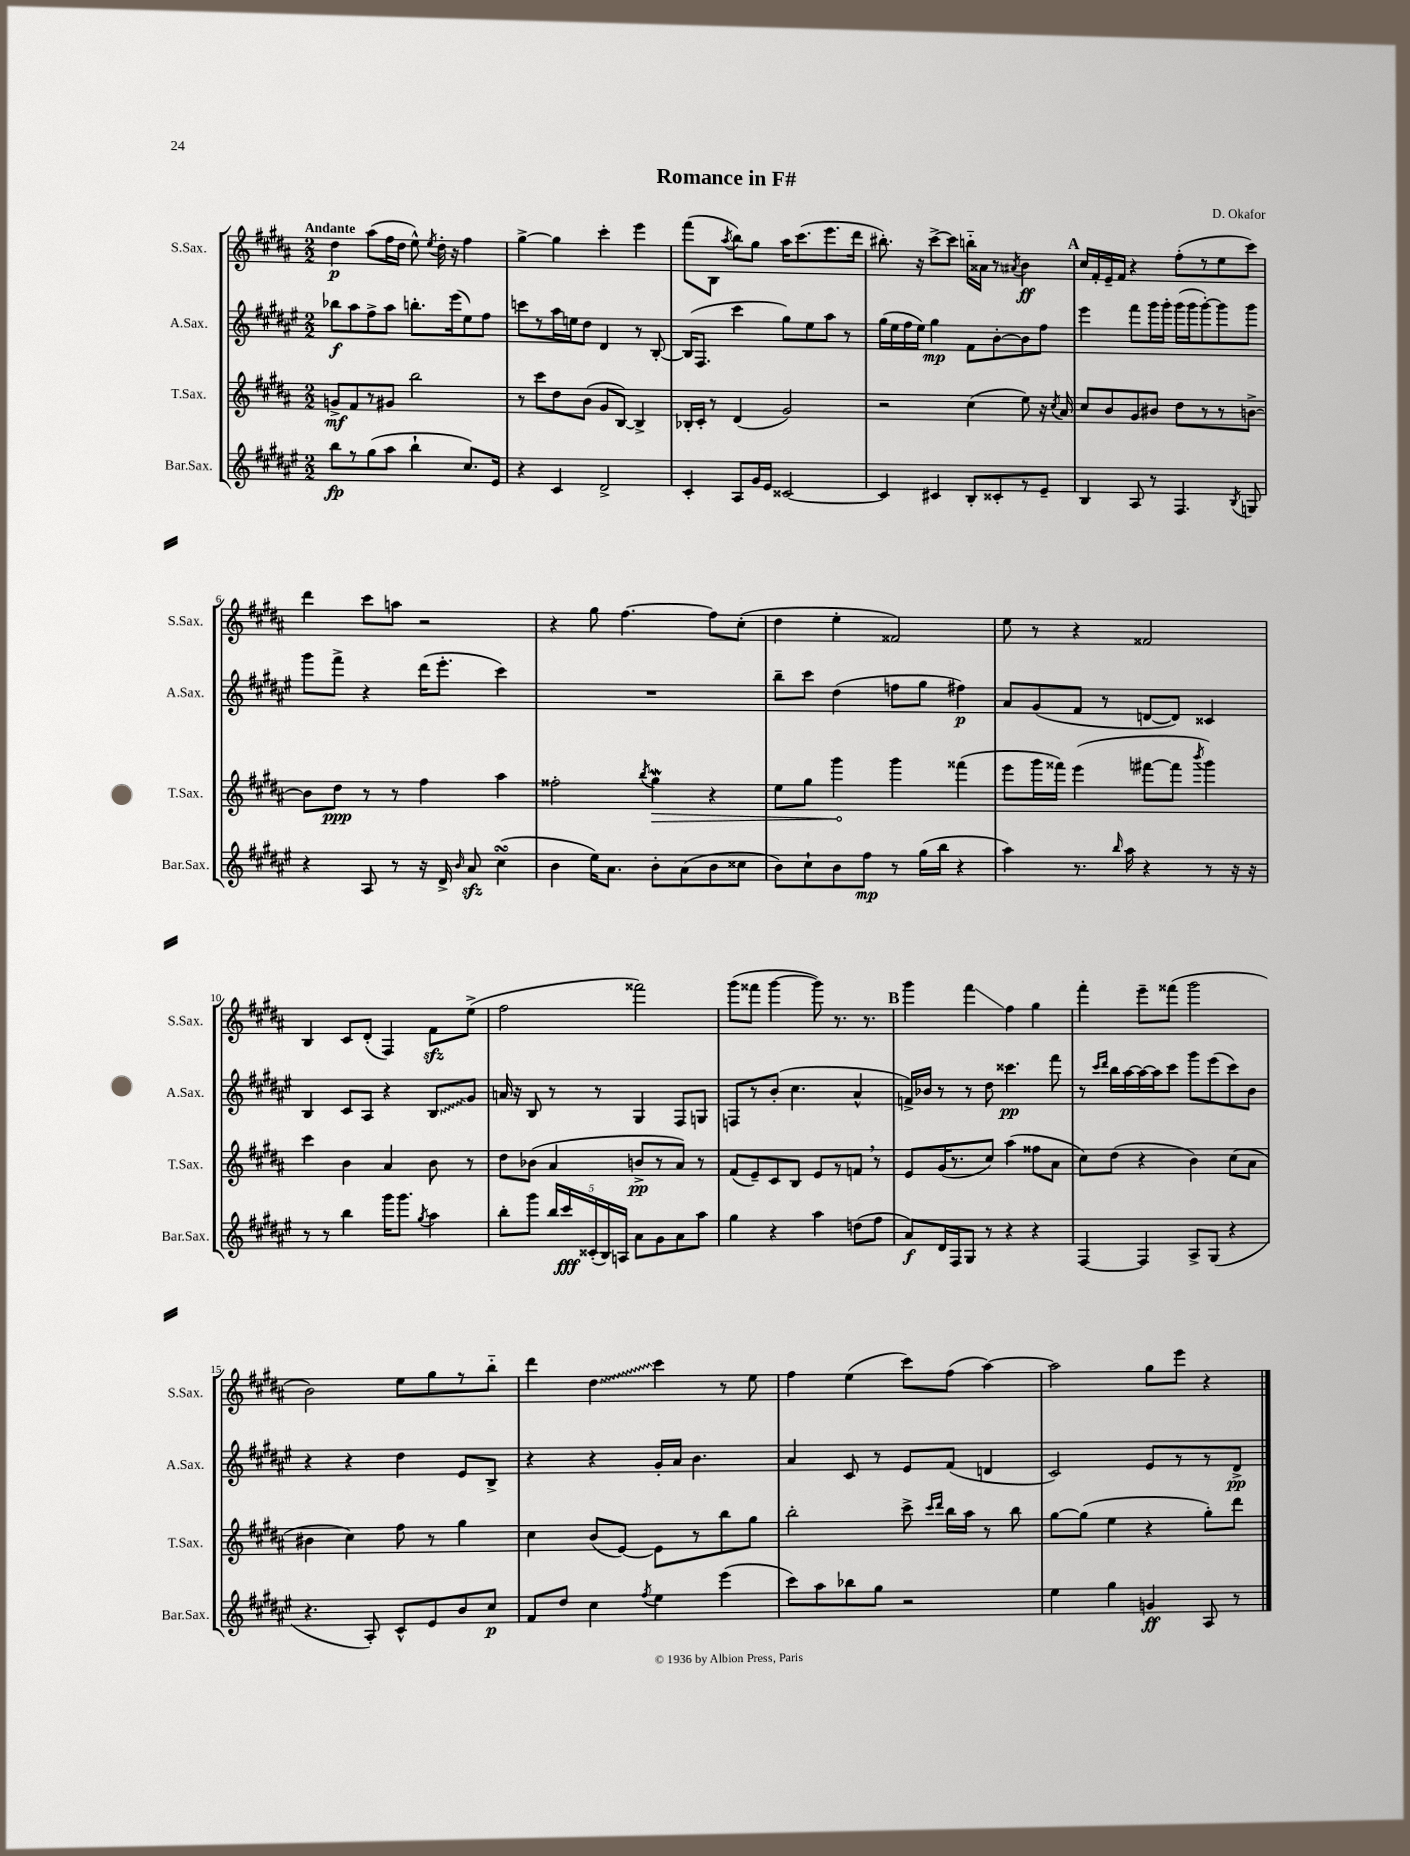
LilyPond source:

\header { title = "Romance in F#" composer = "D. Okafor" }
<<
\new StaffGroup <<
\new Staff = "s0" \with { instrumentName = "S.Sax." shortInstrumentName = "S.Sax." } {
    \clef treble \key b \major \numericTimeSignature \time 2/2 \tempo "Andante"
    \autoBeamOff dis''4\p ais''8[( fis''16 dis''16] e''8-^) \acciaccatura { e''8 } dis''16-. r16 fis''4 |
    gis''4~-> gis''4 cis'''4-. e'''4 |
    fis'''8[( b8] \acciaccatura { ais''8 } b''8[) gis''8] ais''16[ cis'''8.( e'''8. dis'''16] |
    bis''8.-.) r16 cis'''8[~-> cis'''8] b''16[-_ aisis'16] r8 \acciaccatura { ais'8 } b'4\ff |
    \mark \markup { \bold "A" } cis''16[ fis'16-. e'16-- fis'16] r4 fis''8[-.( r8 e''8 cis'''8]) |
    dis'''4 cis'''8[ a''8] r2 |
    r4 gis''8 fis''4.~ fis''8[ cis''8]-.( |
    dis''4 e''4-. fisis'2) |
    e''8 r8 r4 fisis'2 |
    b4 cis'8[ dis'8]-.( fis4) fis'8[\sfz e''8]->( |
    fis''2 fisis'''2) |
    gis'''8[( fisis'''8] gis'''4~ gis'''8) r8. r8. |
    \mark \markup { \bold "B" } gis'''4 fis'''4\glissando fis''4 gis''4 |
    fis'''4-. e'''8[-- fisis'''8]( gis'''2 |
    b'2) e''8[ gis''8 r8 b''8]-_ |
    dis'''4 \once \override Glissando.style = #'zigzag dis''4\glissando cis'''4 r8 e''8 |
    fis''4 e''4( cis'''8[) fis''8]( ais''4~) |
    ais''2 gis''8[ e'''8] r4 \bar "|." |
}
\new Staff = "s1" \with { instrumentName = "A.Sax." shortInstrumentName = "A.Sax." } {
    \clef treble \key fis \major \numericTimeSignature \time 2/2
    \autoBeamOff bes''8[\f ais''8 fis''8-> ais''8] b''8.[-. eis'''16( eis''8) fis''8] |
    c'''8[ r8 ais''16 e''16 dis''8] dis'4 r8 b8~-. |
    b16[( fis8.] cis'''4 gis''8[) eis''8 ais''8] r8 |
    gis''16[( eis''16 fis''16 eis''16]) gis''4\mp fis'8[ b'8~-. b'8 fis''8] |
    \mark \markup { \bold "A" } eis'''4 fis'''8[ gis'''16 gis'''16]-. gis'''16[( gis'''16 gis'''8~-.) gis'''8 gis'''8] |
    gis'''8[ fis'''8]-> r4 dis'''16[( eis'''8.]-. cis'''4) |
    R1 |
    b''8[-- cis'''8] dis''4( f''8[ gis''8] fis''4\p) |
    ais'8[ gis'8( fis'8] r8 d'8[~ d'8]) cisis'4 |
    b4 cis'8[ ais8] r4 \once \override Glissando.style = #'zigzag b8[\glissando gis'8] |
    a'16 r16 b8 r8 r8 gis4 fis8[ g8] |
    f8[ r8 b'8]-.( cis''4. ais'4-^ |
    \mark \markup { \bold "B" } f'16[->) bes'16] r8 r8 dis''8 cisis'''4.\pp fis'''8 |
    r8 \grace { cis'''16[ dis'''16] } b''16[ ais''16~ ais''16~ ais''16 cis'''8] gis'''8[ eis'''8( cis'''8) b'8] |
    r4 r4 dis''4 eis'8[ b8]-> |
    r4 r4 gis'16[-. ais'16] b'4. |
    ais'4 cis'8 r8 eis'8[ fis'8]( d'4 |
    cis'2) eis'8[ r8 r8 dis'8]->\pp \bar "|." |
}
\new Staff = "s2" \with { instrumentName = "T.Sax." shortInstrumentName = "T.Sax." } {
    \clef treble \key b \major \numericTimeSignature \time 2/2
    \autoBeamOff g'8[->\mf fis'8 r8 gis'8] b''2 |
    r8 cis'''8[ dis''8 b'8]( gis'8[ b8]~) b4-> |
    bes16[-. cis'16]-. r8 dis'4( gis'2) |
    r2 cis''4( e''8) r16 \acciaccatura { cis''8 } ais'16 |
    \mark \markup { \bold "A" } cis''8[ b'8 gis'8 bis'8] dis''8[ r8 r8 b'8]~-> |
    b'8[ dis''8]\ppp r8 r8 fis''4 ais''4 |
    fisis''2-. \acciaccatura { b''8 } \once \override Hairpin.circled-tip = ##t gis''4\mordent\> r4 |
    e''8[ gis''8] gis'''4\! gis'''4 fisis'''4( |
    e'''8[ gis'''16 fisis'''16]) e'''4( fis'''8[~ fis'''8] \acciaccatura { b'''8 } gis'''4) |
    cis'''4 b'4 ais'4 b'8 r8 |
    dis''8[ bes'8]( ais'4 b'8[->\pp r8 ais'8]) r8 |
    fis'8[( e'8--) cis'8 b8] e'8[ r8 f'8] \breathe r8 |
    \mark \markup { \bold "B" } e'8[ gis'16( r8. cis''8]) ais''4( fisis''8[ ais'8] |
    cis''8[) dis''8]( r4 b'4) cis''8[( ais'8] |
    bis'4 cis''4) fis''8 r8 gis''4 |
    cis''4 b'8[( e'8]~) e'8[ r8 b''8 gis''8] |
    b''2-. cis'''8-> \grace { cis'''16[ dis'''16] } b''16[ ais''16] r8 b''8 |
    gis''8[~ gis''8]( e''4 r4 gis''8[-.) dis'''8] \bar "|." |
}
\new Staff = "s3" \with { instrumentName = "Bar.Sax." shortInstrumentName = "Bar.Sax." } {
    \clef treble \key fis \major \numericTimeSignature \time 2/2
    \autoBeamOff b''8[\fp r8 gis''8( ais''8] b''4-! cis''8.[) eis'16] |
    r4 cis'4 dis'2-> |
    cis'4-. ais8[ gis'16 eis'16] cisis'2~ |
    cisis'4 cis'4 b8[-. cisis'8-. r8 eis'8]-- |
    \mark \markup { \bold "A" } b4 ais8 r8 fis4. \acciaccatura { b8 } g8 |
    r4 ais8 r8 r16 dis'16-> \grace { b'16 } ais'8\sfz cis''4\turn( |
    b'4 eis''16[) ais'8.] b'8[-. ais'8( b'8 cisis''8] |
    b'8[) cis''8-! b'8 fis''8]\mp r8 gis''16[( b''16] r4 |
    ais''4) r8. \grace { b''16 } ais''16 r4 r8 r16 r16 |
    r8 r8 b''4 gis'''16[ gis'''8.] \acciaccatura { gis''8 } ais''4 |
    b''8[-. gis'''8] \tuplet 5/4 { b''16[ cis'''16\fff cisis'16-.( b16) a16] } ais'8[ gis'8 ais'8 ais''8] |
    gis''4 r4 ais''4 d''8[( fis''8] |
    \mark \markup { \bold "B" } ais'8[\f) dis'16 fis16 gis8] r8 r4 r4 |
    fis4~ fis4 ais8[-> gis8]( r4 |
    r4. ais8-.) cis'8[-^ eis'8 b'8 cis''8]\p |
    fis'8[ dis''8] cis''4 \acciaccatura { fis''8 } eis''4 eis'''4( |
    cis'''8[) ais''8 bes''8 gis''8] r2 |
    eis''4 gis''4 g'4\ff ais8 r8 \bar "|." |
}
>>
>>
